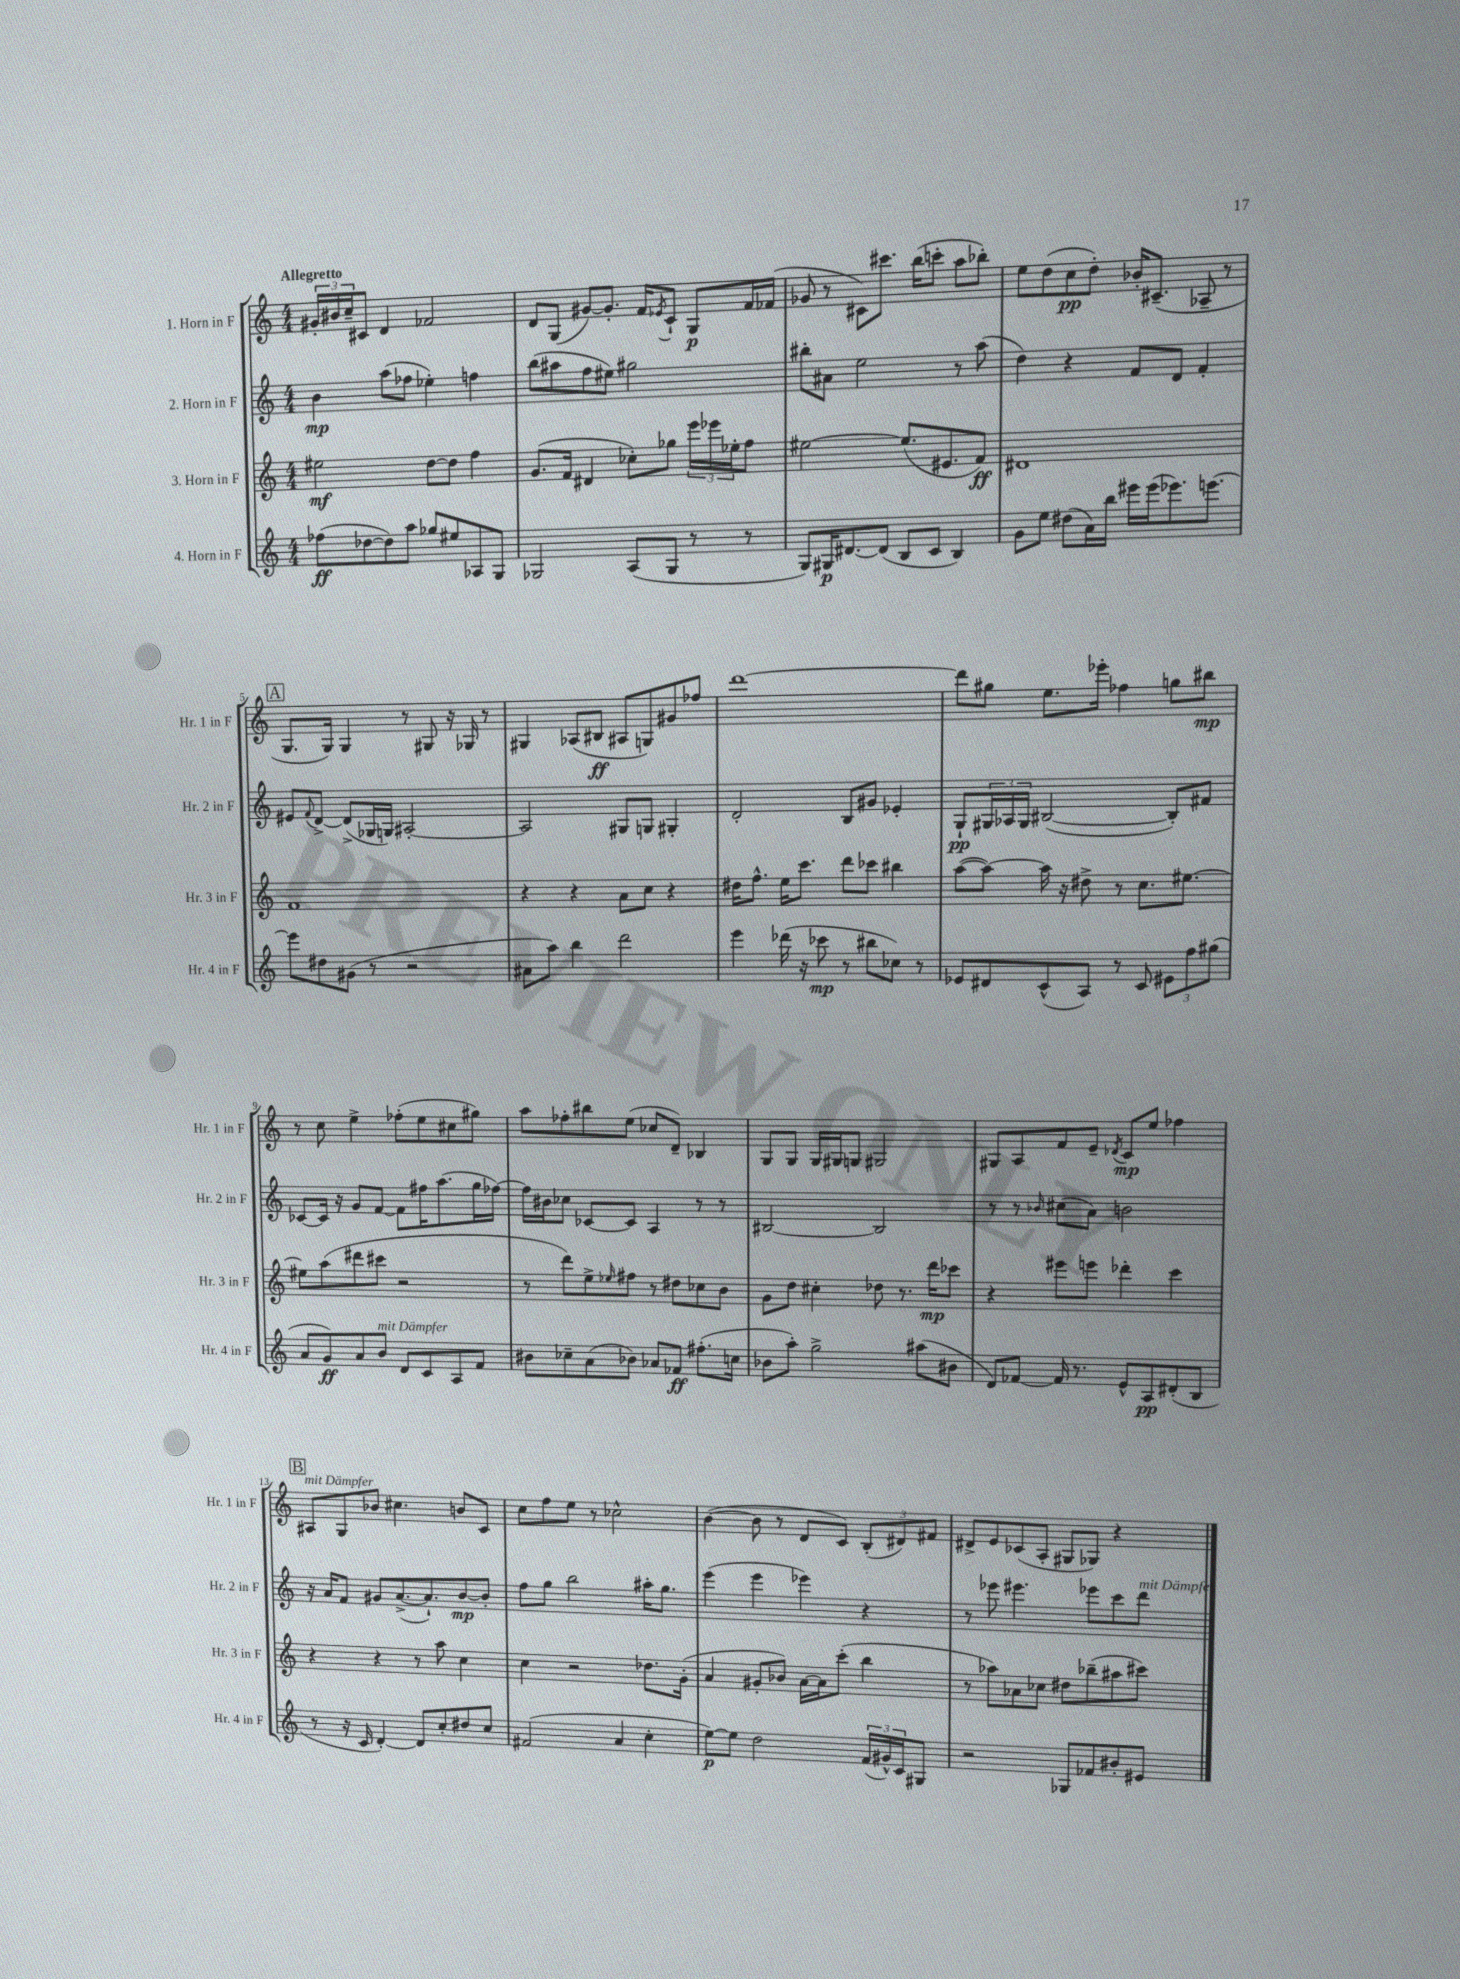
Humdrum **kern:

**kern	**kern	**kern	**kern
*staff4	*staff3	*staff2	*staff1
*clefG2	*clefG2	*clefG2	*clefG2
*k[]	*k[]	*k[]	*k[]
*M4/4	*M4/4	*M4/4	*M4/4
(8ff-\L	2ee#\	4b\	24g#'/LL
.	.	.	24b#/
.	.	.	24cc~/J
[8dd-\	.	.	8c#/J
8dd-\])	.	(8aa\L	4d/
8aa\J	.	8ff-\J	.
8gg-/L	[8dd\L	4ee-'\)	2f-/
8ee#/	8dd\]J	.	.
8A-/	4ff\	4ff\	.
8G/J	.	.	.
=	=	=	=
2G-/	(8.g/L	(8bb\L	8d/L
.	.	8aa#\	(8G/J
.	16f/Jk	.	.
.	4d#/	8ff\	[8g#/L)
.	.	8ee#\J)	8.g#'/]J
(8A/L	8cc-'\L)	2gg#\	.
.	.	.	16f/LK
.	.	.	8qe-/
8G-/J	8gg-\J	.	8c`/J
8r	24eee\LL	.	8G/L
.	24eee-\	.	.
.	24ee-'\J	.	.
8r	8ff\J	.	16f/L
.	.	.	(16f-/JJ
=	=	=	=
8G/L)	[2ee#\	8bb#'\L	8g-/
16G#/K	.	8a#\J	8r
[8.d#/	.	.	.
.	.	2ee\	8c#\L)
(8d#/]J	.	.	8.ccc#\J
8B/L	(8.ee#/]L	.	.
.	.	.	(16bb\LK
8c/J	.	.	8ccc'\J
.	8.e#/	.	.
4B/)	.	8r	8aa\L
.	8f/J)	(8aa\	8bb-'\J)
=	=	=	=
8g\L	1d#	4dd\)	8ee\L
8ee\J	.	.	(8dd\
(8dd#\L	.	4r	8cc\
16a\L)	.	.	8dd'\J)
16bb\JJ	.	.	.
16eee#\LL	.	8f/L	16b-'/LK
(16eee#\J	.	.	(8.c#~/J
8.eee-\)	.	8d/J	.
.	.	4f'/	8A-~/
[8.eee\J	.	.	.
.	.	.	8r
=	=	=	=
8eee\]L	1f	8e#/L	8.G/L
.	.	8qqf/	.
8dd#\	.	[8d^/J	.
.	.	.	16G/Jk)
(8g#\J	.	(8d^/]L	4G/
8r	.	16G-/L	.
.	.	16G/JJ)	.
2r	.	[2A#'/	8r
.	.	.	8G#/
.	.	.	16r
.	.	.	16G-/
.	.	.	8r
=	=	=	=
8a#\L	4r	2A#/]	4G#/
8aa\J)	.	.	.
4bb\	4r	.	(8A-/L
.	.	.	8B#/J
2ddd\	8a\L	8G#/L	8A#/L
.	8cc\J	8G/J	8G/)
.	4r	4G#'/	8g#/
.	.	.	8ff-/J
=	=	=	=
4eee\	16dd#\LK	2d'/	[1ddd
.	8.ff^^\J	.	.
(16ddd-\	16ee\LK	.	.
16r	8.ccc\J	.	.
8ccc-\	.	.	.
8r	8ddd\L	8B/L	.
8bb#\L	8ccc-\J	8g#/J	.
8cc-\J)	4bb#\	4e-'/	.
8r	.	.	.
=	=	=	=
8e-/L	([8aa\L	8G`/L	8ddd\]L
8d#/	8aa\_J)	24G#/L	8gg#\J
.	.	24A-/	.
.	.	24G#/JJ	.
(8c^^/	16aa\]	([2B#/	8.ee\L
.	16r	.	.
8A/J)	8dd#^\	.	.
.	.	.	16eee-'\Jk
8r	8r	.	4ff-\
8c/	8.cc\L	.	.
12e#\L	.	8B#'/]L)	8gg\L
.	[8.ee#\J	.	.
12ff\	.	.	.
.	.	8f#/J	8bb#\J
(12gg#\J	.	.	.
=	=	=	=
8a/L	8ee#\]L	[8c-/L	8r
8g/)	(8aa\	16c-/]Jk	8cc\
.	.	16r	.
8a/	8ddd#\	8g/L	4ee^\
8b/J	8ccc#\J	[8f/J	.
8d/L	2r	8f\]L	(8ff-'\L
8c/	.	16ff#\K	8ee\
.	.	(8.aa\	.
8A/	.	.	8cc#\
8f/J	.	16gg\L	8gg#\J)
.	.	[16ff-\JJ)	.
=	=	=	=
8b#\L	8r	16ff-\]LL	8aa\L
.	.	16b#\J	.
8cc-~\	8ddd\L)	8cc-\J	8ff-'\
(8a\	8ee^\	[8c-/L	8bb#\
.	16qqee-/	.	.
8b-\J)	8ff#\J	8c-/]J	(8ee\J
8a-/L	8r	4A/	8cc-/L
8f-/J	8dd#\L	.	8d~/J)
(8.ff#'\L	8cc-\	8r	4B-/
.	8b\J	8r	.
16cc\Jk	.	.	.
=	=	=	=
8b-\L	8g\L	[2B#/	8G/L
8aa'\J)	8dd\J	.	8G/J
2gg^\	4cc#'\	.	16G/LL
.	.	.	16G#/J
.	.	.	8G/J
.	8dd-\	2B#/]	2G#/
.	8.r	.	.
(8aa#\L	.	.	.
.	16ddd\LK	.	.
8b#\J	8ccc-\J	.	.
=	=	=	=
8d/L)	4r	8r	8G#/L
[8f-/J	.	8r	8A/
.	.	16qqb-/	.
16f-/]	8eee#\L	(8cc#\L	8f/
8.r	.	.	.
.	8eee\J	8a\J)	8e~/J
.	.	.	8qd-/
8e^^/L	4ddd-'\	2b\	8c/L
8A/	.	.	8ee/J
(8d#'/	4ccc\	.	4ff-\
8B/J	.	.	.
=	=	=	=
8r	4r	16r	8A#/L
.	.	16a/LK	.
16r	.	8f/J	8G/
16c/	.	.	.
[4d'/)	4r	8g#/L	8b-/J
.	.	([8.a^/	4.cc#\
8d/]L	8r	.	.
.	.	8.a`/])	.
8cc'/	8aa\	.	.
8dd#/	4cc\	[8b/	8b/L
8cc/J	.	8b'/]J	8c/J
=	=	=	=
(2f#/	4cc\	8ff\L	8cc\L
.	.	8gg\J	8ff\
.	2r	2bb\	8ee\J
.	.	.	8r
4a/	.	.	2cc-^^\
4cc'\	8.dd-\L	16aa#'\LK	.
.	.	8.gg\J	.
.	(16g'\Jk	.	.
=	=	=	=
[8ee\L)	4a/	(4eee\	([4b\
8ee\]J	.	.	.
2dd\	8g#'/L	4eee\	8b\]
.	8b-/J)	.	8r
.	[16a\LL	4eee-\)	8d/L
.	16a\]J	.	.
.	(8ccc'\J	.	8c/J)
(24f/LL	4bb\	4r	(12B'/L
24g#^^/)	.	.	.
24c/J	.	.	12d#/)
8G#/J	.	.	.
.	.	.	12f#/J
=	=	=	=
2r	8r	8r	8d#^/L
.	8aa-\L)	8eee-\	8e/
.	8a-\	4.eee#\	(8c-/
.	8cc-\J	.	8A'/J
8G-/L	8dd#\L	.	8G#/L
8f-/	(8bb-~\	8eee-\L	8G-/J)
8b#'/	8aa#\	8ccc\	4r
8e#/J	8ccc#\J)	8ddd\J	.
==	==	==	==
*-	*-	*-	*-
